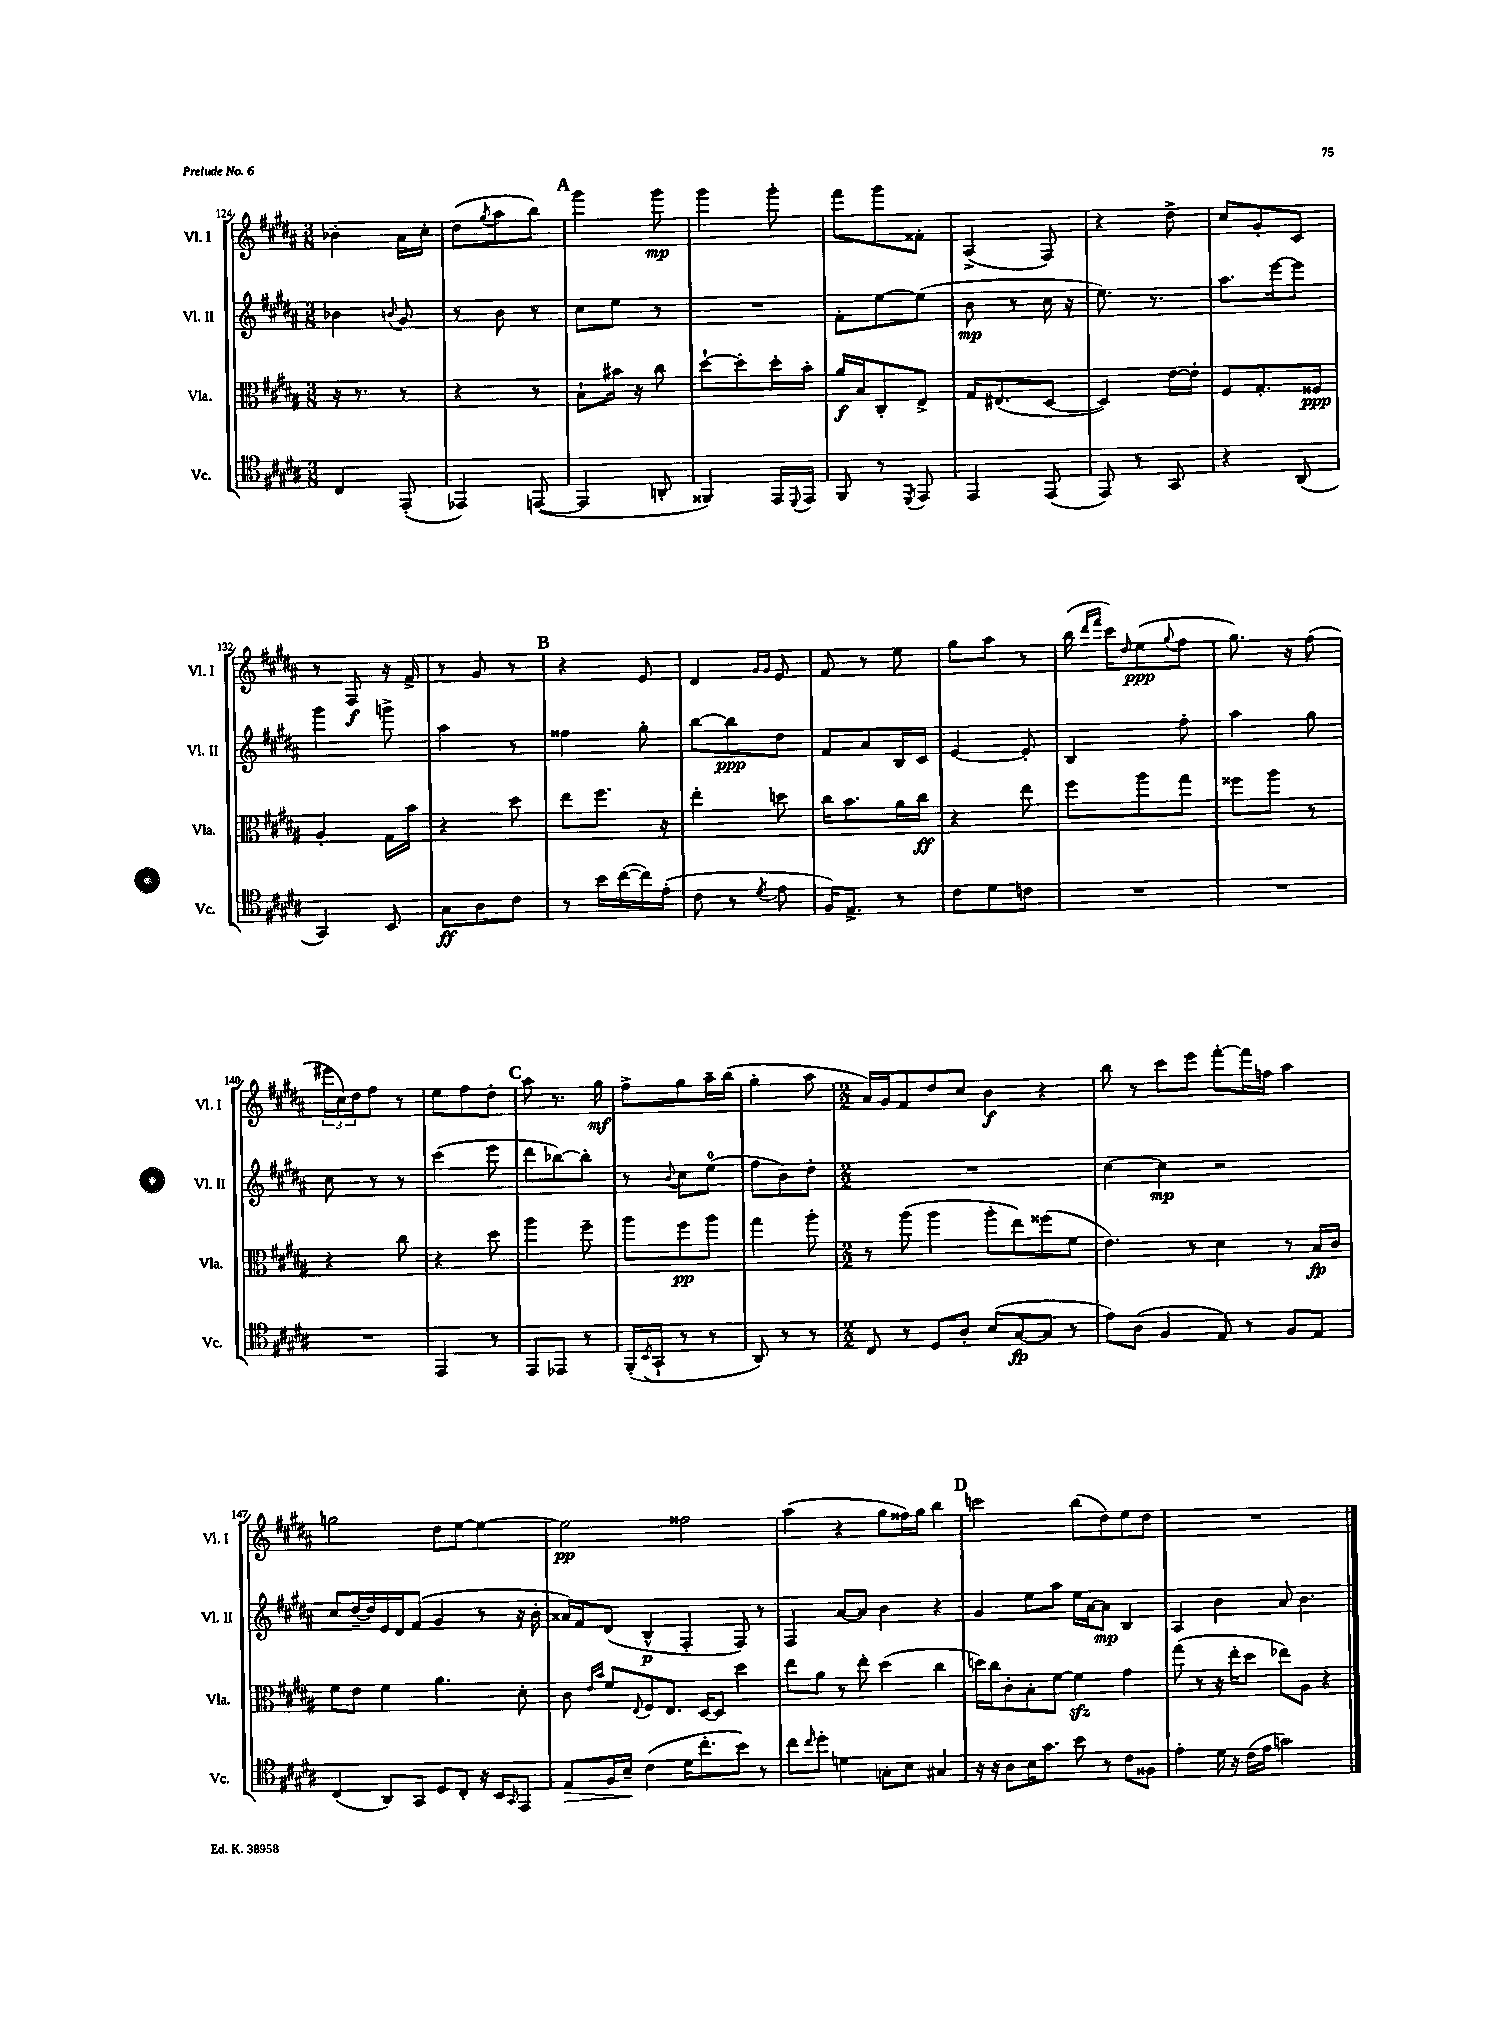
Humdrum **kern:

**kern	**kern	**kern	**kern
*staff4	*staff3	*staff2	*staff1
*clefC4	*clefC3	*clefG2	*clefG2
*k[f#c#g#d#a#]	*k[f#c#g#d#a#]	*k[f#c#g#d#a#]	*k[f#c#g#d#a#]
*M3/8	*M3/8	*M3/8	*M3/8
4C#	16r	4b-	4b-'
.	8.r	.	.
.	.	8qqb	.
(8EE'	8r	8g#	16a#
.	.	.	16cc#'
=	=	=	=
4EE-)	4r	8r	(8dd#
.	.	.	8qgg#
.	.	8b	8aa#
([8EE	8r	8r	8bb)
=	=	=	=
4EE]	8B`	8cc#	4ggg#
.	16b#	8ee	.
.	16r	.	.
8AA'	8cc#	8r	8ggg#
=	=	=	=
4FF##)	[8dd#`	4.r	4ggg#
.	8dd#']	.	.
16EE	16dd#'	.	8ggg#'
8qqDD#	.	.	.
16EE	16b'	.	.
=	=	=	=
8FF#	16a#	8f#'	8fff#
.	16B	.	.
8r	8C#'	[8ee	8ggg#
8qDD#	.	.	.
8EE	8E^	(8ee]	8f##'
=	=	=	=
4EE	16G#	8b	(4A#^
.	(8.E#	.	.
.	.	8r	.
(8EE	[8D#	16cc#	8F#)
.	.	16r	.
=	=	=	=
8EE)	4D#])	8.ee)	4r
8r	.	.	.
.	.	8.r	.
8GG#	[16e	.	8dd#^
.	16e']	.	.
=	=	=	=
4r	8F#	8.aa#	8cc#
.	8.G#'	.	8g#'
.	.	[16eee	.
(8AA#	.	8eee]	8c#
.	16F##	.	.
=	=	=	=
4GG#)	4A#'	4ggg#	8r
.	.	.	8F#
8BB	16G#	8ggg^	16r
.	16b	.	16f#^
=	=	=	=
8G#	4r	4aa#	8r
8A#	.	.	8g#
8c#	8dd#	8r	8r
=	=	=	=
8r	8ee	4ff##	4r
16b	8.ff#	.	.
([16cc#	.	.	.
16cc#])	.	8gg#'	8e
(16e'	16r	.	.
=	=	=	=
8c#	4ee'	[8bb	4d#
8r	.	8bb]	.
.	.	.	16qqg#
8qd#	.	.	16qqg#
8e	8dd	8dd#	8e
=	=	=	=
16F#)	16cc#	8f#	8f#
8.E^	8.b	.	.
.	.	8a#	8r
8r	16a#	16B	8ee
.	16cc#	16c#	.
=	=	=	=
8c#	4r	[4e	8gg#
8d#	.	.	8aa#
8c	8ee	8e']	8r
=	=	=	=
4.r	8ff#	4B	(16bb
.	.	.	16qqddd#
.	.	.	16qqfff#
.	.	.	16ccc#)
.	.	.	16qqdd#
.	8aa#	.	(8ee
.	.	.	8qqgg#
.	8gg#	8ff#'	8ff#
=	=	=	=
4.r	8ff##	4aa#	8.gg#)
.	8aa#	.	.
.	.	.	16r
.	8r	8gg#	(8ff#
=	=	=	=
4.r	4r	8cc#	24eee#
.	.	.	24cc#)
.	.	.	24dd#
.	.	8r	8ff#
.	8cc#	8r	8r
=	=	=	=
4EE	4r	(4ccc#	8ee
.	.	.	8ff#
8r	8dd#	8eee	8dd#'
=	=	=	=
8EE	4aa#	8ddd#	8aa#
8EE-	.	[8bb-)	8.r
8r	8ff#~	8bb-']	.
.	.	.	16gg#
=	=	=	=
(16FF#'	8aa#	8r	8ff#^
8qBB	.	.	.
16GG#`	.	.	.
.	.	8qqb	.
8r	8ff#	8cc#	8gg#
8r	8aa#	(8ee	16aa#~
.	.	.	(16bb
=	=	=	=
8AA#)	4gg#	8ff#	4gg#'
8r	.	8b)	.
8r	8aa#'	8dd#'	8aa#
=	=	=	=
*M2/2	*M2/2	*M2/2	*M2/2
8C#	8r	1r	16a#)
.	.	.	16g#
8r	(8aa#	.	8f#
8D#	4aa#	.	8dd#
8A#'	.	.	8cc#
(8B	8aa#'	.	4b
[8G#	8ee)	.	.
8G#]	(8ff##	.	4r
8r	8f#	.	.
=	=	=	=
8e)	4.e)	[4cc#	8bb
(8A#	.	.	8r
4F#	.	4cc#]	8ccc#
.	8r	.	8eee
8E)	4d#	2r	[8fff#'
8r	.	.	16fff#]
.	.	.	16ff
8F#	8r	.	4aa#
8E	16B	.	.
.	16c#	.	.
=	=	=	=
(4C#	8f#	8cc#	2gg
.	8e	[16dd#~	.
.	.	16dd#]	.
8AA#)	4f#	16e	.
.	.	16d#	.
8GG#	.	(8f#	.
8D#	4.a#	4g#	8dd#
8C#'	.	.	[8ee
16r	.	8r	4ee_
16BB	.	.	.
16qqGG#	.	.	.
8EE	8d#'	16r	.
.	.	16b'	.
=	=	=	=
8E	8c#	16a##)	2ee]
.	.	16f#	.
.	16qqe	.	.
.	16qqb	.	.
16F#	8f#	(8d#	.
16B~	.	.	.
.	8qqE	.	.
(4c#	8F#	4B^^	.
.	8.E	.	.
16d#	.	4F#'	2ff##
8.cc#'	[16D#	.	.
.	8D#]	.	.
8b)	4dd#	8F#)	.
8r	.	8r	.
=	=	=	=
8cc#	8ee	4F#	(4aa#
16qqcc#	.	.	.
8dd#'	8a#	.	.
4d	8r	[8a#	4r
.	8ee'	8a#]	.
8G'	(4dd#	4b	8gg#
8B	.	.	16ff##)
.	.	.	16gg#
4G#	4cc#	4r	4bb
=	=	=	=
16r	16dd)	4g#	2ccc
16r	16cc#	.	.
8A#	8c#'	.	.
16B	8B'	8ee	.
8.g#	.	.	.
.	[8f#	8aa#	.
8b	4f#]	16ee	(8bb
.	.	[16a#	.
8r	.	8a#]	8dd#)
8c#	4g#	4B	8ee
8F##	.	.	8dd#
=	=	=	=
4e'	(8gg#	4A#	1r
.	8r	.	.
16d#	16r	4b	.
16r	16ee'	.	.
(16c#	8dd#	.	.
16e	.	.	.
2g)	8ee-)	8a#	.
.	8A#	4.b	.
.	4r	.	.
==	==	==	==
*-	*-	*-	*-
